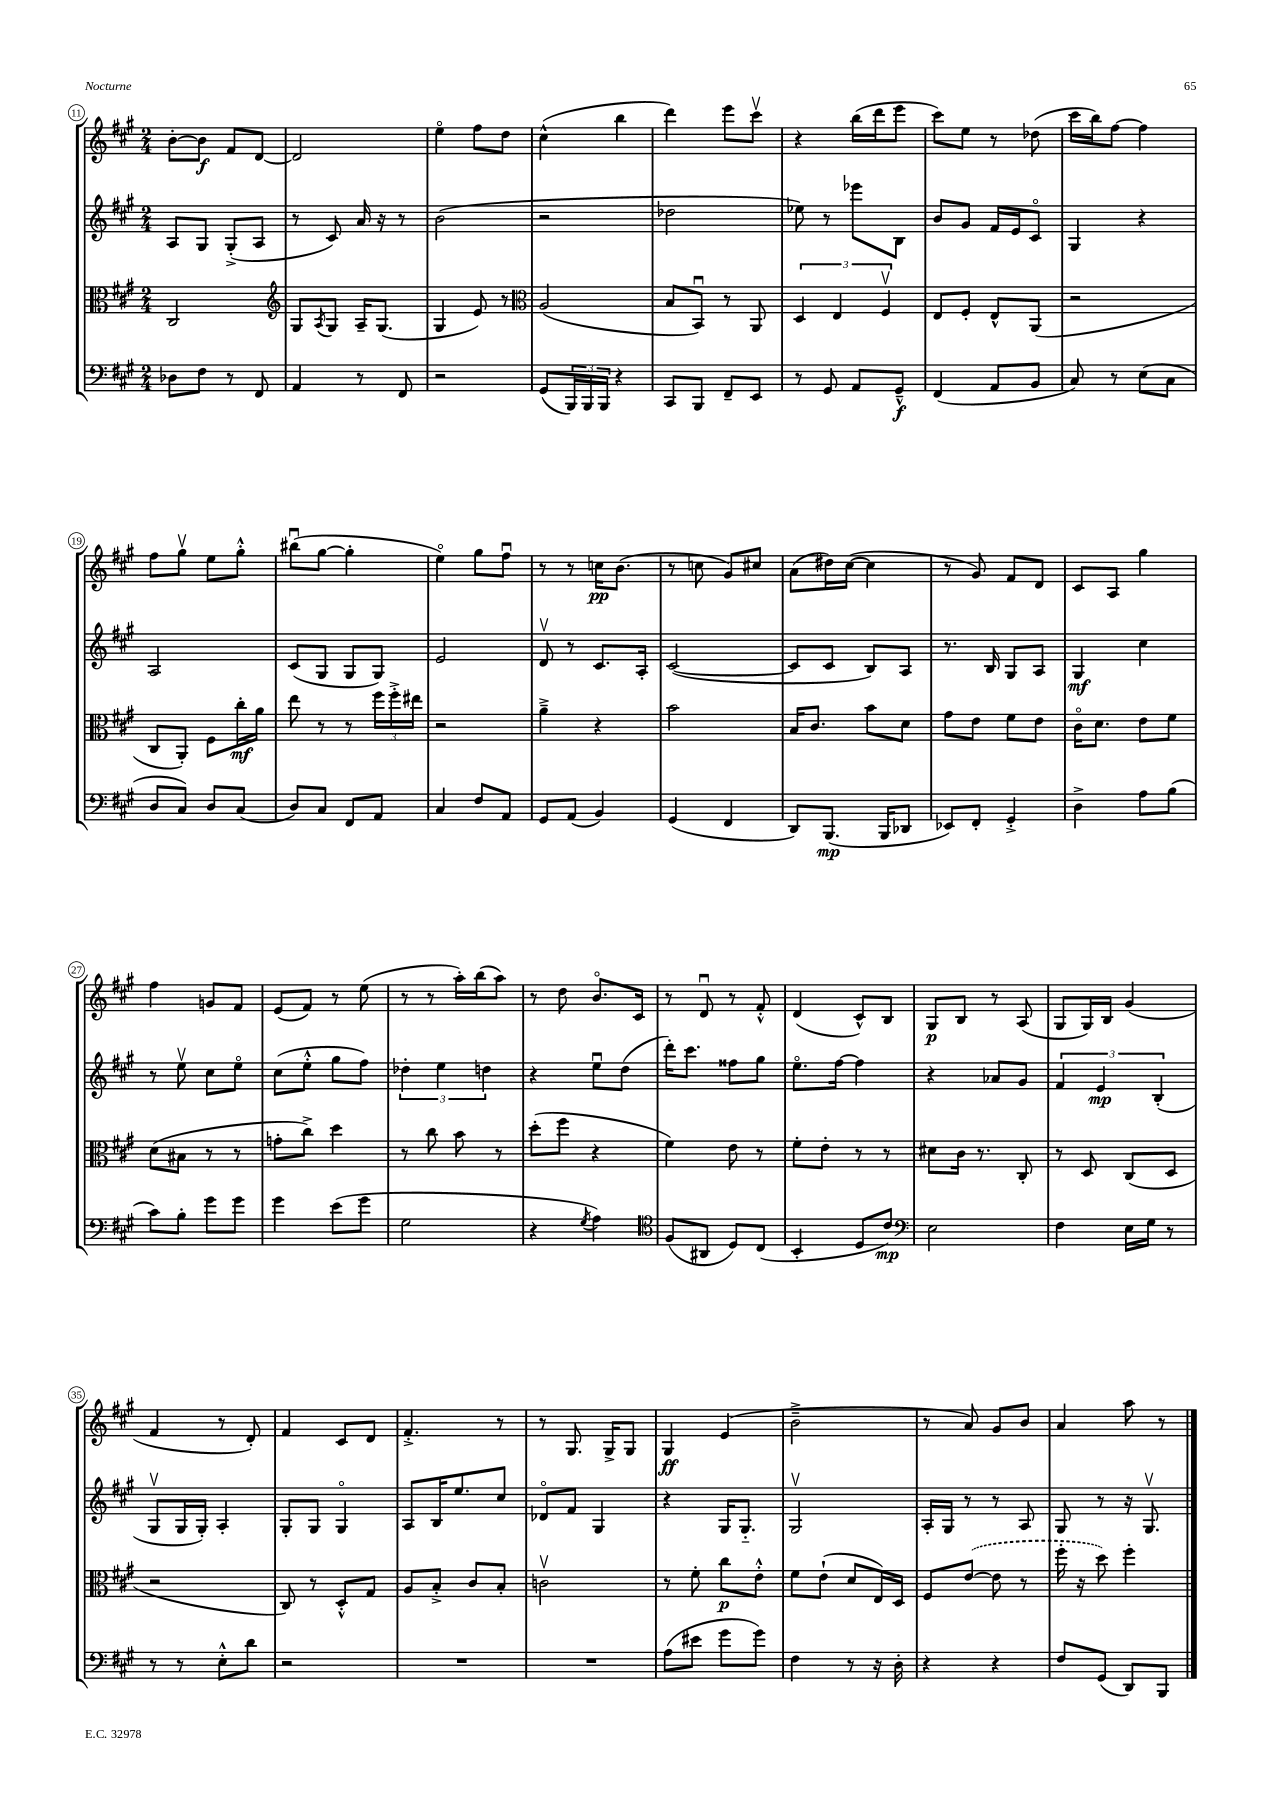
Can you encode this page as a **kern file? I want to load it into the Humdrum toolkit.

**kern	**kern	**kern	**kern
*staff4	*staff3	*staff2	*staff1
*clefF4	*clefC3	*clefG2	*clefG2
*k[f#c#g#]	*k[f#c#g#]	*k[f#c#g#]	*k[f#c#g#]
*M2/4	*M2/4	*M2/4	*M2/4
8D-	2C#	8A	[8b'
8F#	.	8G#	8b]
8r	.	(8G#'^	8f#
8FF#	.	8A	[8d
=	=	=	=
*	*clefG2	*	*
4AA	8G#	8r	2d]
.	8qA	.	.
.	8G#	8c#)	.
8r	16A~	16a	.
.	(8.G#	16r	.
8FF#	.	8r	.
=	=	=	=
2r	4G#	(2b	4eeo
.	8e)	.	8ff#
.	8r	.	8dd
=	=	=	=
*	*clefC3	*	*
(8GG#	(2A	2r	(4cc#^^
24BBB)	.	.	.
24BBB	.	.	.
24BBB	.	.	.
4r	.	.	4bb
=	=	=	=
8CC#	8B	2dd-	4ddd)
8BBB	8BBu)	.	.
8FF#~	8r	.	8eee
8EE	8AA	.	8ccc#v
=	=	=	=
8r	6D	8ee-)	4r
8GG#	.	8r	.
.	6E	.	.
8AA	.	8eee-	(16bb
.	.	.	16ddd
.	6F#v	.	.
8GG#~^^	.	8B	8eee
=	=	=	=
(4FF#	8E	8b	8ccc#)
.	8F#'	8g#	8ee
8AA	8E^^	16f#	8r
.	.	16e	.
8BB	(8AA	8c#o	(8dd-
=	=	=	=
8C#)	2r	4G#	16ccc#
.	.	.	16bb)
8r	.	.	[8ff#
(8E	.	4r	4ff#]
8C#	.	.	.
=	=	=	=
8D	8C#	2A	8ff#
8C#)	8AA')	.	8gg#v
8D	8F#	.	8ee
(8C#	16cc#'	.	8gg#'^^
.	16a	.	.
=	=	=	=
8D)	8ee	(8c#	(8bb#u
8C#	8r	8G#	[8gg#
8FF#	8r	8G#	4gg#']
8AA	24ff#	8G#)	.
.	24ff#'^	.	.
.	24ee#	.	.
=	=	=	=
4C#	2r	2e	4eeo)
8F#	.	.	8gg#
8AA	.	.	8ff#u
=	=	=	=
8GG#	4a~^	8dv	8r
(8AA	.	8r	8r
4BB)	4r	8.c#	16cc
.	.	.	(8.b
.	.	16A'	.
=	=	=	=
(4GG#	2b	([2c#	8r
.	.	.	8cc
4FF#	.	.	8g#)
.	.	.	8cc#
=	=	=	=
8DD)	16B	8c#]	(8a
.	8.c#	.	.
(8.BBB	.	8c#	16dd#)
.	.	.	([16cc#
.	8b	8B)	4cc#]
16BBB	.	.	.
8DD-	8d	8A	.
=	=	=	=
8EE-)	8g#	8.r	8r
8FF#'	8e	.	8g#)
.	.	16B	.
4GG#'^	8f#	8G#	8f#
.	8e	8A	8d
=	=	=	=
4D^	16c#o	4G#	8c#
.	8.d	.	.
.	.	.	8A
8A	8e	4cc#	4gg#
(8B	8f#	.	.
=	=	=	=
8c#)	(8d	8r	4ff#
8B'	8B#	8eev	.
8g#	8r	8cc#	8g
8g#	8r	8eeo	8f#
=	=	=	=
4g#	8g'	(8cc#	(8e
.	8cc#^)	8ee'^^	8f#)
(8e	4dd	8gg#	8r
8g#	.	8ff#)	(8ee
=	=	=	=
2G#	8r	6dd-'	8r
.	8cc#	.	8r
.	.	6ee	.
.	8b	.	16aa')
.	.	.	(16bb
.	.	6dd	.
.	8r	.	8aa)
=	=	=	=
4r	(8dd'	4r	8r
.	8ff#	.	8dd
8qG#	.	.	.
4A)	4r	8eeu	8.bo
.	.	(8dd	.
.	.	.	16c#
=	=	=	=
*clefC4	*	*	*
(8F#	4f#)	16ddd')	8r
.	.	8.ccc#	.
8AA#	.	.	8du
8D)	8e	8ff##	8r
(8C#	8r	8gg#	8f#'^^
=	=	=	=
4BB'	8f#'	8.eeo	(4d
.	8e'	.	.
.	.	[16ff#	.
8D	8r	4ff#]	8c#^^)
8c#)	8r	.	8B
=	=	=	=
*clefF4	*	*	*
2E	8d#	4r	8G#
.	16c#	.	8B
.	8.r	.	.
.	.	8a-	8r
.	8C#'	8g#	(8A
=	=	=	=
4F#	8r	6f#	8G#
.	8D	.	16G#)
.	.	6e	.
.	.	.	16B
16E	(8C#	.	(4g#
16G#	.	.	.
.	.	(6B'	.
8r	8D	.	.
=	=	=	=
8r	2r	8G#v	4f#
8r	.	16G#	.
.	.	16G#')	.
8E'^^	.	4A'	8r
8d	.	.	8d')
=	=	=	=
2r	8C#)	8G#'	4f#
.	8r	8G#	.
.	8D'^^	4G#o	8c#
.	8G#	.	8d
=	=	=	=
2r	8A	8A	4.f#'^
.	8B'^	16B	.
.	.	8.ee	.
.	8c#	.	.
.	8B'	8cc#	8r
=	=	=	=
2r	2cv	8d-o	8r
.	.	8f#	8.G#
.	.	4G#	.
.	.	.	16G#^
.	.	.	8G#
=	=	=	=
(8A	8r	4r	4G#
8e#	8f#'	.	.
8g#	8cc#	16G#	(4e
.	.	8.G#'~	.
8g#)	8e'^^	.	.
=	=	=	=
4F#	8f#	2G#v	2b~^
.	(8e`	.	.
8r	8d	.	.
16r	16E)	.	.
16D'	16D	.	.
=	=	=	=
4r	8F#	16A'	8r
.	.	16G#	.
.	([8e	8r	8a)
4r	8e]	8r	8g#
.	8r	8A	8b
=	=	=	=
8F#	16ff#'	8G#	4a
.	16r	.	.
(8GG#	8dd)	8r	.
8DD)	4ff#'	16r	8aa
.	.	8.G#v	.
8BBB	.	.	8r
==	==	==	==
*-	*-	*-	*-
